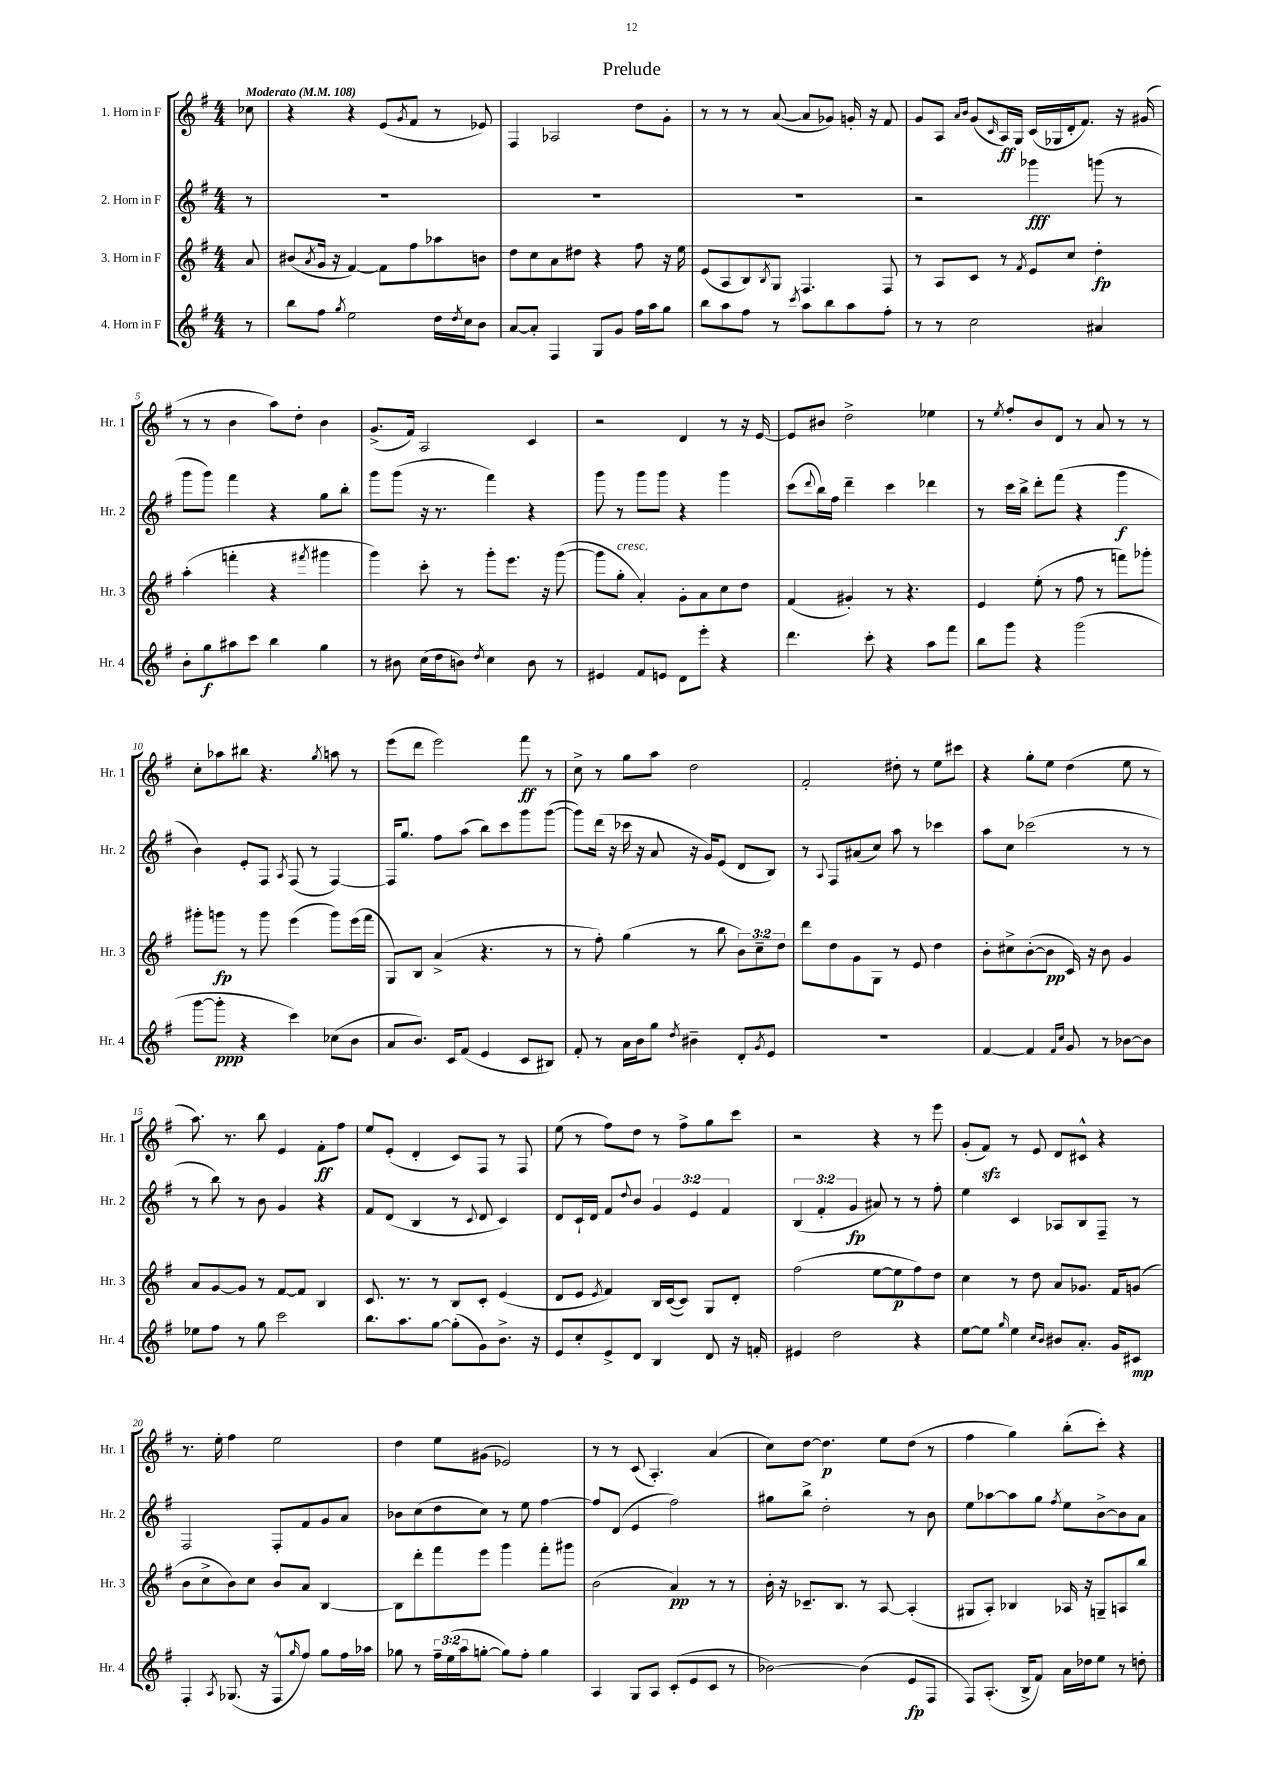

**kern	**dynam	**kern	**dynam	**kern	**dynam	**kern	**dynam
*part4	*part4	*part3	*part3	*part2	*part2	*part1	*part1
*staff4	*staff4	*staff3	*staff3	*staff2	*staff2	*staff1	*staff1
*I"4. Horn in F	*	*I"3. Horn in F	*	*I"2. Horn in F	*	*I"1. Horn in F	*
*I'Hr. 4	*	*I'Hr. 3	*	*I'Hr. 2	*	*I'Hr. 1	*
*clefG2	*	*clefG2	*	*clefG2	*	*clefG2	*
*k[f#]	*	*k[f#]	*	*k[f#]	*	*k[f#]	*
*M4/4	*	*M4/4	*	*M4/4	*	*M4/4	*
*MM108	*	*MM108	*	*MM108	*	*MM108	*
=	=	=	=	=	=	=	=
!	!	!	!	!	!	!LO:TX:a:B:t=Moderato	!
8r	.	8a/	.	8r	.	8cc-X\	.
=1	=1	=1	=1	=1	=1	=1	=1
8bb\L	.	(8b#X/L	.	1r	.	4r	.
.	.	8qa/	.	.	.	.	.
8ff#\J	.	16g/Jk	.	.	.	.	.
.	.	16r	.	.	.	.	.
8qgg/	.	.	.	.	.	.	.
2ee\	.	[4f#/)	.	.	.	4r	.
.	.	8f#\L]	.	.	.	(8e/L	.
.	.	.	.	.	.	8qg/	.
.	.	8ff#\	.	.	.	8f#/J	.
16dd\LL	.	8aa-X\	.	.	.	8r	.
8qdd/	.	.	.	.	.	.	.
16cc\J	.	.	.	.	.	.	.
8b\J	.	8bn\J	.	.	.	8e-X/)	.
=2	=2	=2	=2	=2	=2	=2	=2
[8a/L	.	8dd\L	.	1r	.	4F#/	.
8a'/J]	.	8cc\	.	.	.	.	.
4F#/	.	8a\	.	.	.	2A-X/	.
.	.	8dd#X\J	.	.	.	.	.
8G/L	.	4r	.	.	.	.	.
8g/J	.	.	.	.	.	.	.
16ff#\LL	.	8ff#\	.	.	.	8dd\L	.
16aa\J	.	.	.	.	.	.	.
8gg\J	.	16r	.	.	.	8g'\J	.
.	.	16ee\	.	.	.	.	.
=3	=3	=3	=3	=3	=3	=3	=3
8bb\L	.	(8e/L	.	1r	.	8r	.
8aa\	.	8A/	.	.	.	8r	.
8ff#\J	.	8B/)	.	.	.	8r	.
.	.	8qB/	.	.	.	.	.
8r	.	8G/J	.	.	.	([8a/	.
8qccc/	.	.	.	.	.	.	.
8aa\L	.	4.F#/	.	.	.	8a/L]	.
8bb\	.	.	.	.	.	8g-X/J)	.
8aa\	.	.	.	.	.	16gn'/	.
.	.	.	.	.	.	16r	.
8ff#'\J	.	8F#/	.	.	.	8f#/	.
=4	=4	=4	=4	=4	=4	=4	=4
8r	.	8r	.	2r	.	8g/L	.
8r	.	8A/L	.	.	.	8A/J	.
.	.	.	.	.	.	16qqa/LL	.
.	.	.	.	.	.	16qqb/JJ	.
2cc\	.	8c/J	.	.	.	(8g/L	.
.	.	.	.	.	.	16qqc/	.
.	.	8r	.	.	.	16A/L)	ff
.	.	.	.	.	.	16G/JJ	.
.	.	8qf#/	.	.	.	.	.
.	.	8e/L	.	4ggg-X\	fff	(16c/LL	.
.	.	.	.	.	.	16G-X/	.
.	.	8cc/J	.	.	.	16d'/J	.
.	.	.	.	.	.	8.f#/J)	.
4a#X/	.	4dd'\	fp	(8gggn\	.	.	.
.	.	.	.	8r	.	16r	.
.	.	.	.	.	.	(16g#X/	.
!!LO:LB:g=z
=5	=5	=5	=5	=5	=5	=5	=5
8b'\L	.	(4aa'\	.	8ggg\L	.	8r	.
8gg\	f	.	.	8ggg\J)	.	8r	.
8aa#X\	.	4fffn'\	.	4fff#\	.	4b\	.
8ccc\J	.	.	.	.	.	.	.
4bb\	.	4r	.	4r	.	8aa\L)	.
.	.	.	.	.	.	8dd'\J	.
.	.	8qfff#X/	.	.	.	.	.
4gg\	.	4ggg#X\	.	8gg\L	.	4b\	.
.	.	.	.	8bb'\J	.	.	.
=6	=6	=6	=6	=6	=6	=6	=6
8r	.	4ggg\)	.	8ggg\L	.	(8.g^/L	.
8b#X\	.	.	.	(8ggg\J	.	.	.
.	.	.	.	.	.	16f#/Jk)	.
(16cc\LL	.	8ccc'\	.	16r	.	2A/	.
16dd\J	.	.	.	8.r	.	.	.
8bn\J)	.	8r	.	.	.	.	.
8qdd/	.	.	.	.	.	.	.
4cc\	.	8ggg'\L	.	4fff#\)	.	.	.
.	.	8.eee\J	.	.	.	.	.
8b\	.	.	.	4r	.	4c/	.
.	.	16r	.	.	.	.	.
8r	.	([8ggg\	.	.	.	.	.
=7	=7	=7	=7	=7	=7	=7	=7
4e#X/	.	8ggg\L]	.	8ggg\	.	2r	.
!	!	!LO:TX:a:i:t=cresc.	!	!	!	!	!
.	.	8gg'\J	.	8r	.	.	.
8f#/L	.	4a'/)	.	8ggg\L	.	.	.
8en/J	.	.	.	8ggg\J	.	.	.
8d\L	.	8g'\L	.	4r	.	4d/	.
8eee'\J	.	8a\	.	.	.	.	.
4r	.	8cc\	.	4ggg\	.	8r	.
.	.	8dd\J	.	.	.	16r	.
.	.	.	.	.	.	[16e/	.
=8	=8	=8	=8	=8	=8	=8	=8
4.ddd\	.	(4f#/	.	(8ccc\L	.	8e/L]	.
.	.	.	.	8qqddd/	.	.	.
.	.	.	.	16bb\L)	.	8b#X/J	.
.	.	.	.	16ff#\JJ	.	.	.
.	.	4g#X'/)	.	4ddd~\	.	2dd^\	.
8ccc'\	.	.	.	.	.	.	.
4r	.	8r	.	4ccc\	.	.	.
.	.	4.r	.	.	.	.	.
8aa\L	.	.	.	4ddd-X\	.	4ee-X\	.
8fff#\J	.	.	.	.	.	.	.
=9	=9	=9	=9	=9	=9	=9	=9
8bb\L	.	4e/	.	8r	.	8r	.
.	.	.	.	.	.	8qee/	.
8ggg\J	.	.	.	16ccc\LL	.	8ff#'/L	.
.	.	.	.	16bb^\JJ	.	.	.
4r	.	(8ee'\	.	8ddd'\L	.	8b/	.
.	.	8r	.	(8fff#\J	.	8d/J	.
(2ggg\	.	8ff#\	.	4r	.	8r	.
.	.	8r	.	.	.	8a/	.
.	.	8fffn\L)	.	4ggg\	f	8r	.
.	.	8ggg-X'\J	.	.	.	8r	.
!!LO:LB:g=z
=10	=10	=10	=10	=10	=10	=10	=10
[8ggg\L	.	8ggg#X'\L	.	4b\)	.	8cc'\L	.
8ggg'\J]	ppp	8gggn\J	fp	.	.	8aa-X\	.
4r	.	8r	.	8e'/L	.	8bb#X\J	.
.	.	8ggg\	.	8F#/J	.	4.r	.
.	.	.	.	8qA/	.	.	.
4ccc\)	.	(4eee\	.	(8F#/	.	.	.
.	.	.	.	8r	.	.	.
.	.	.	.	.	.	8qgg/	.
(8cc-X\L	.	8ggg\L)	.	[4F#/)	.	8aan\	.
8b\J	.	(16eee\L	.	.	.	8r	.
.	.	16fff#\JJ	.	.	.	.	.
=11	=11	=11	=11	=11	=11	=11	=11
8a/L	.	8G/L)	.	16F#/KL]	.	(8eee\L	.
.	.	.	.	8.gg/J	.	.	.
8.b/J)	.	8B/J	.	.	.	8ddd\J	.
.	.	(4a^/	.	8ff#\L	.	2eee\)	.
16c/KL	.	.	.	.	.	.	.
(8f#/J	.	.	.	(8aa\J	.	.	.
4e/	.	4.r	.	8bb\L)	.	.	.
.	.	.	.	8ccc\	.	.	.
8c/L	.	.	.	8ggg\	.	8fff#\	ff
8B#X/J)	.	8r	.	([8ggg\J	.	8r	.
=12	=12	=12	=12	=12	=12	=12	=12
8f#'/	.	8r	.	8ggg\L])	.	8cc^\	.
8r	.	8ff#'\)	.	(16ddd\Jk	.	8r	.
.	.	.	.	16r	.	.	.
16a\LL	.	(4gg\	.	16ccc-X\	.	8gg\L	.
16b\J	.	.	.	16r	.	.	.
8gg\J	.	.	.	8a/	.	8aa\J	.
8qdd/	.	.	.	.	.	.	.
4b#X~\	.	8r	.	16r	.	2dd\	.
.	.	.	.	16g/KL)	.	.	.
.	.	8bb\	.	(8e/J	.	.	.
8d'/L	.	12b\L)	.	8d/L	.	.	.
.	.	12cc~\	.	.	.	.	.
8qg/	.	.	.	.	.	.	.
8e/J	.	.	.	8B/J)	.	.	.
.	.	12dd\J	.	.	.	.	.
=13	=13	=13	=13	=13	=13	=13	=13
1r	.	8ddd\L	.	8r	.	2f#'/	.
.	.	.	.	8qqA/	.	.	.
.	.	8dd\	.	8F#/L	.	.	.
.	.	8g\	.	(8a#X/	.	.	.
.	.	8G\J	.	8cc/J)	.	.	.
.	.	8r	.	8aa\	.	8dd#X'\	.
.	.	8e/	.	8r	.	8r	.
.	.	4dd\	.	4ccc-X\	.	8ee\L	.
.	.	.	.	.	.	8ccc#X\J	.
=14	=14	=14	=14	=14	=14	=14	=14
[4f#/	.	8b'\L	.	8aa\L	.	4r	.
.	.	8cc#X^\	.	8cc\J	.	.	.
4f#/]	.	([8b'\	.	(2ccc-X\	.	8gg'\L	.
.	.	8b\J]	pp	.	.	8ee\J	.
16qqf#/LL	.	.	.	.	.	.	.
16qqcc/JJ	.	.	.	.	.	.	.
8g/	.	16c/)	.	.	.	(4dd\	.
.	.	16r	.	.	.	.	.
8r	.	8b\	.	.	.	.	.
[8b-X\L	.	4g/	.	8r	.	8ee\	.
8b-\J]	.	.	.	8r	.	8r	.
!!LO:LB:g=z
=15	=15	=15	=15	=15	=15	=15	=15
8ee-X\L	.	8a/L	.	8r	.	8.aa\)	.
8ff#\J	.	[8g/	.	8bb\)	.	.	.
.	.	.	.	.	.	8.r	.
8r	.	8g/J]	.	8r	.	.	.
8gg\	.	8r	.	8b\	.	8bb\	.
2ccc\	.	[8f#/L	.	4g/	.	4e/	.
.	.	8f#/J]	.	.	.	.	.
.	.	4B/	.	4r	.	8f#'\L	ff
.	.	.	.	.	.	8ff#\J	.
=16	=16	=16	=16	=16	=16	=16	=16
8.bb\L	.	8.c/	.	8f#/L	.	8ee/L	.
.	.	.	.	(8d/J	.	(8e'/J	.
8.aa\	.	8.r	.	.	.	.	.
.	.	.	.	4B/	.	4d'/	.
[8gg\J	.	8r	.	.	.	.	.
(8gg'\L]	.	8B/L	.	8r	.	8c/L)	.
.	.	.	.	8qqc/	.	.	.
8g\)	.	8c'/J	.	8d/	.	8F#/J	.
8.b^\J	.	(4e/	.	4c/)	.	8r	.
.	.	.	.	.	.	8F#/	.
16r	.	.	.	.	.	.	.
=17	=17	=17	=17	=17	=17	=17	=17
8e/L	.	8d/L	.	8d/L	.	(8ee\	.
8cc'/	.	8e/J	.	16c`/L	.	8r	.
.	.	.	.	16d/JJ	.	.	.
.	.	8qe/	.	.	.	.	.
8e^/	.	4f#/)	.	8f#/L	.	8ff#\L)	.
.	.	.	.	8qqdd/	.	.	.
8d/J	.	.	.	8b/J	.	8dd\J	.
4B/	.	16B/LL	.	6g/	.	8r	.
.	.	([16c/J	.	.	.	.	.
.	.	8c/J])	.	.	.	8ff#^\L	.
.	.	.	.	6e/	.	.	.
8d/	.	8G/L	.	.	.	8gg\	.
.	.	.	.	6f#/	.	.	.
16r	.	8d'/J	.	.	.	8ccc\J	.
16fn'/	.	.	.	.	.	.	.
=18	=18	=18	=18	=18	=18	=18	=18
4e#X/	.	(2ff#\	.	(6B/	.	2r	.
.	.	.	.	6f#'/	.	.	.
2dd\	.	.	.	.	.	.	.
.	.	.	.	6g/	fp	.	.
.	.	[8ee\L	.	8a#X/)	.	4r	.
.	.	8ee\]	p	8r	.	.	.
4r	.	8ff#\)	.	8r	.	8r	.
.	.	8dd\J	.	8ff#'\	.	8eee\	.
=19	=19	=19	=19	=19	=19	=19	=19
[8ee\L	.	4cc\	.	4ee\	.	(8g'/L	.
8ee\J]	.	.	.	.	.	8f#zz/J)	.
16qqgg/	.	.	.	.	.	.	.
4ee\	.	8r	.	4c/	.	8r	.
.	.	8dd\	.	.	.	8e/	.
16qqcc/LL	.	.	.	.	.	.	.
16qqb/JJ	.	.	.	.	.	.	.
8b#X/L	.	8a/L	.	8A-X/L	.	8d/L	.
8.a'/J	.	8.g-X/J	.	8B/	.	8c#X^^/J	.
.	.	.	.	8F#~/J	.	4r	.
16g/KL	.	16f#/KL	.	.	.	.	.
8c#X/J	mp	(8gn/J	.	8r	.	.	.
!!LO:LB:g=z
=20	=20	=20	=20	=20	=20	=20	=20
4F#'/	.	8b\L	.	2F#/	.	8.r	.
.	.	8cc^\	.	.	.	.	.
.	.	.	.	.	.	16ee'\	.
8qA/	.	.	.	.	.	.	.
(8.G-X/	.	8b\)	.	.	.	4ff#\	.
.	.	8cc\J	.	.	.	.	.
16r	.	.	.	.	.	.	.
8F#^^/L	.	8b/L	.	8F#'/L	.	2ee\	.
16qqgg/	.	.	.	.	.	.	.
8ff#/J)	.	8a/J	.	8f#/	.	.	.
8gg\L	.	[4B/	.	8g/	.	.	.
16ff#\L	.	.	.	8a/J	.	.	.
16aa-X\JJ	.	.	.	.	.	.	.
=21	=21	=21	=21	=21	=21	=21	=21
8gg-X\	.	8B\L]	.	8b-X\L	.	4dd\	.
8r	.	8ddd'\	.	(8cc\	.	.	.
24ff#~\LL	.	8fff#\	.	8dd\	.	8ee\L	.
(24ee\	.	.	.	.	.	.	.
24aa\J	.	.	.	.	.	.	.
[8ggn'\J	.	8eee\J	.	8cc\J)	.	(8g#X\J	.
8gg\L])	.	4ggg\	.	8r	.	2e-X/)	.
8ff#'\J	.	.	.	8ee\	.	.	.
4gg\	.	8fff#'\L	.	[4ff#\	.	.	.
.	.	8ggg#X\J	.	.	.	.	.
=22	=22	=22	=22	=22	=22	=22	=22
4A/	.	(2b\	.	8ff#/L]	.	8r	.
.	.	.	.	(8d/J	.	8r	.
8G/L	.	.	.	4e/	.	(8c/	.
8A/J	.	.	.	.	.	4.A'/)	.
(8c'/L	.	4a/)	pp	2ff#\)	.	.	.
8e/	.	.	.	.	.	.	.
8c/J	.	8r	.	.	.	(4a/	.
8r	.	8r	.	.	.	.	.
=23	=23	=23	=23	=23	=23	=23	=23
[2b-X\)	.	16b'\	.	8gg#X\L	.	8cc\L)	.
.	.	16r	.	.	.	.	.
.	.	8.c-X~/L	.	8bb^\J	.	[8dd\J	.
.	.	.	.	2dd'\	.	4.dd\]	p
.	.	8.B/J	.	.	.	.	.
(4b-\]	.	8r	.	.	.	.	.
.	.	[8A/	.	.	.	8ee\L	.
8e/L	fp	(4A'/]	.	8r	.	(8dd\J	.
8F#/J	.	.	.	8b\	.	8r	.
=24	=24	=24	=24	=24	=24	=24	=24
8F#/L)	.	8G#X/L	.	8ee\L	.	4ff#\	.
(8.A'/J	.	8A'/J)	.	[8aa-X\	.	.	.
.	.	4B-X/	.	8aa-\]	.	4gg\)	.
16B^/KL	.	.	.	.	.	.	.
8f#/J)	.	.	.	8gg\J	.	.	.
.	.	.	.	8qff#/	.	.	.
16a\LL	.	16A-X/	.	8ee\L	.	(8bb'\L	.
16dd-X\J	.	16r	.	.	.	.	.
8ee\J	.	8Gn~/L	.	[8b^\	.	8ccc'\J)	.
8r	.	8An/	.	8b\]	.	4r	.
8ddn'\	.	8bb/J	.	8a\J	.	.	.
==	==	==	==	==	==	==	==
*-	*-	*-	*-	*-	*-	*-	*-
